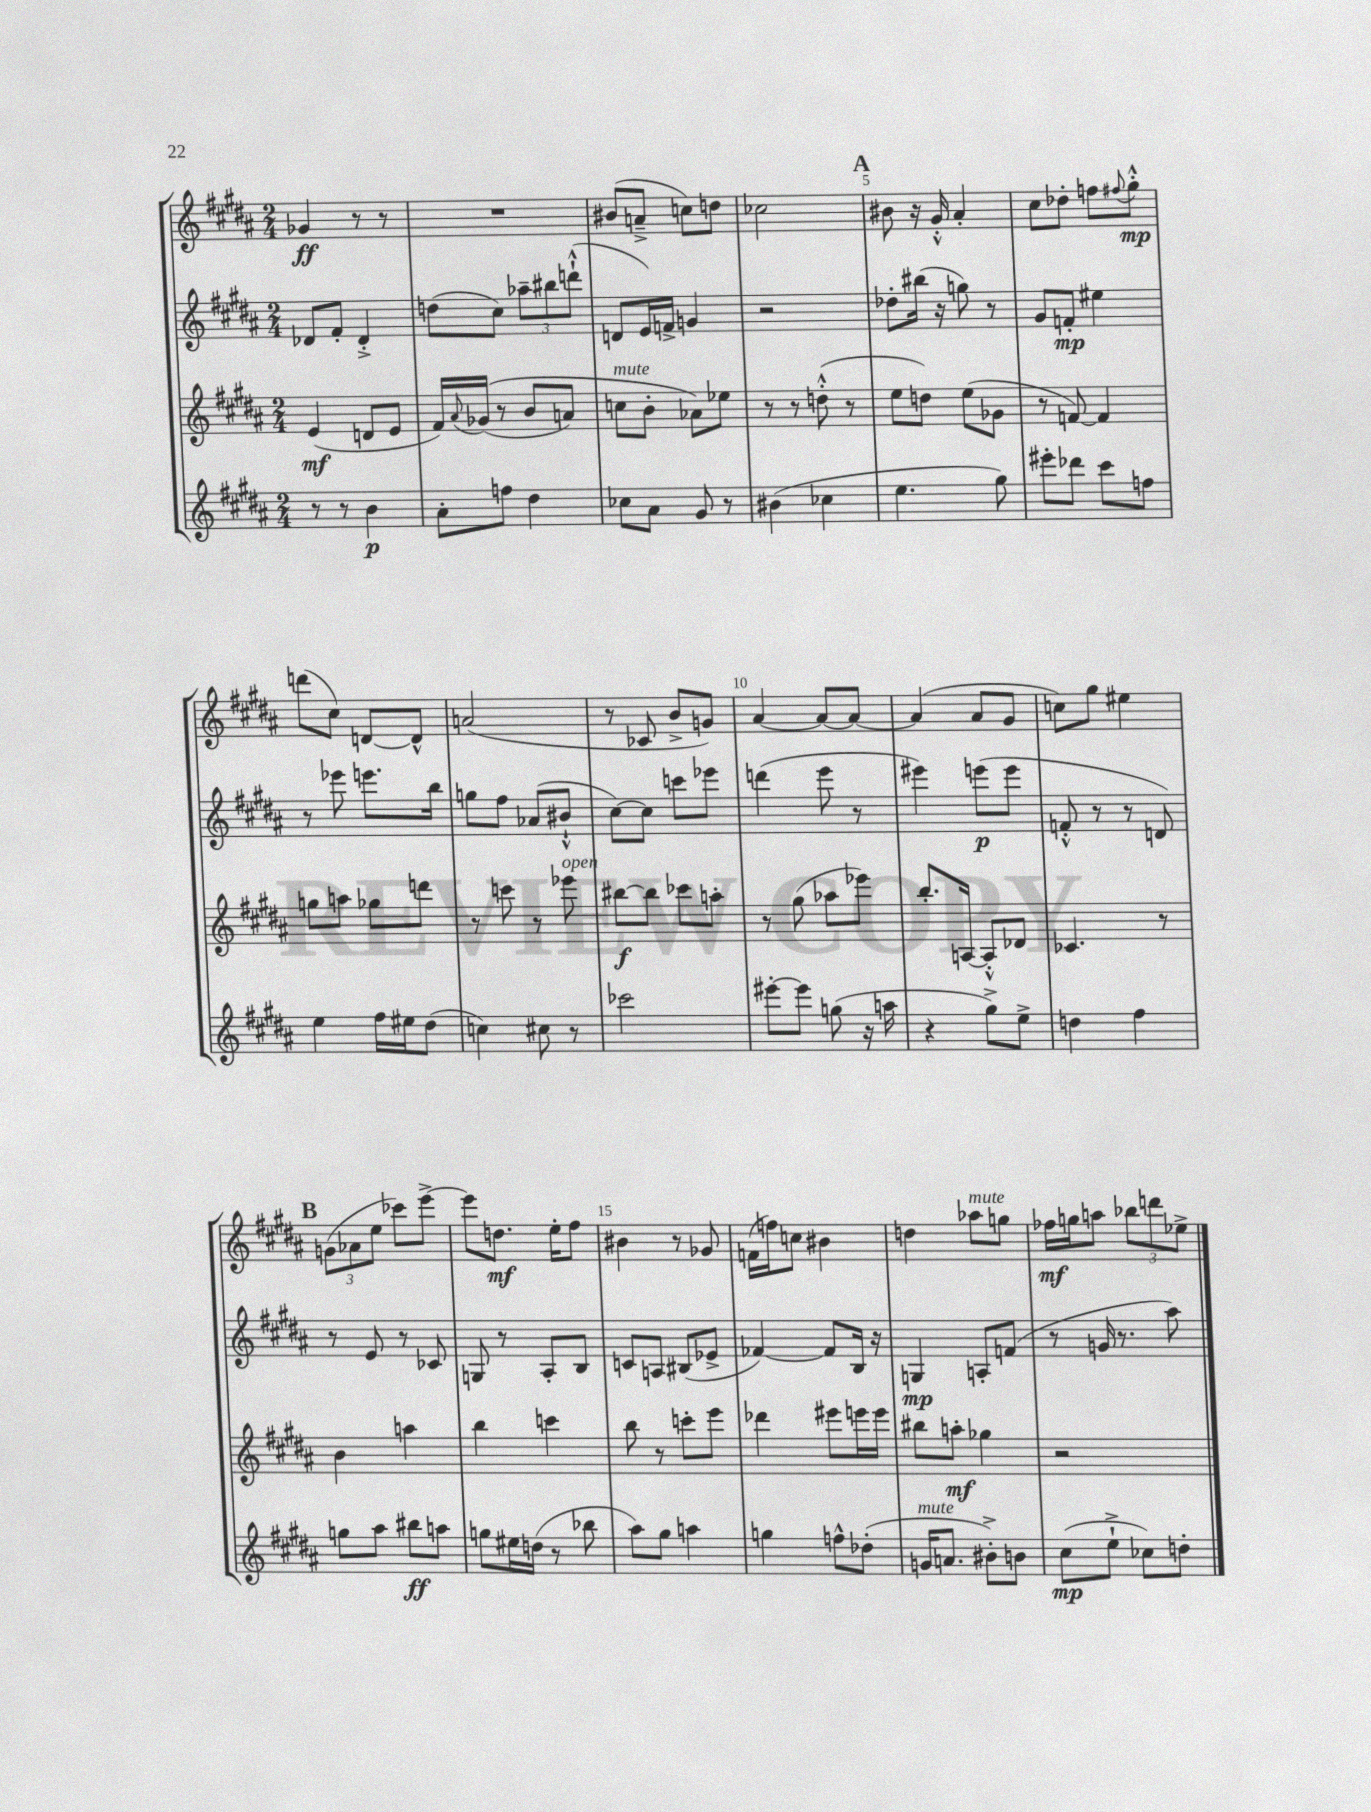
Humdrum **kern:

**kern	**kern	**kern	**kern
*staff4	*staff3	*staff2	*staff1
*clefG2	*clefG2	*clefG2	*clefG2
*k[f#c#g#d#a#]	*k[f#c#g#d#a#]	*k[f#c#g#d#a#]	*k[f#c#g#d#a#]
*M2/4	*M2/4	*M2/4	*M2/4
8r	(4e/	8d-/L	4g-/
8r	.	8f#'/J	.
4b\	8d/L	4d-'^/	8r
.	8e/J	.	8r
=	=	=	=
8a#'\L	16f#/LL)	(8dd\L	2r
.	8qqa#/	.	.
.	&((16g-/JJ	.	.
8ff\J	8r	8cc#\J)	.
4dd#\	8b/L	12aa-~\L	.
.	.	12bb#\	.
.	8a/J)	.	.
.	.	(12ddd`^^\J	.
=	=	=	=
8cc-\L	8cc\L	8d/L	(8b#/L
8a#\J	8b'\J	16e/L)	8a~^/J
.	.	16f^/JJ	.
8g#/	8a-\L&)	4g/	8cc\L)
8r	8ee-\J	.	8dd\J
=	=	=	=
(4b#\	8r	2r	2cc-\
.	8r	.	.
4cc-\	(8dd'^^\	.	.
.	8r	.	.
=	=	=	=
4.ee\	8ee\L	8dd-'\L	8b#\
.	8dd\J)	(16bb#\Jk	16r
.	.	16r	16g#'^^/
.	(8ee\L	8gg\)	4a#'/
8gg#\)	8g-\J	8r	.
=	=	=	=
8eee#'\L	8r	8g#/L	8cc#\L
8ddd-\J	[8f/)	8f'/J	8dd-'\J
8ccc#\L	4f/]	4ee#\	8ff\L
.	.	.	8qqff#/
8ff\J	.	.	8gg#'^^\J
=	=	=	=
4ee\	8gg\L	8r	(8ddd\L
.	8aa\J	8eee-\	8cc#\J)
16ff#\LL	8gg-\L	8.eee\L	[8d/L
16ee#\J	.	.	.
(8dd#\J	8ddd\J	.	8d^^/]J
.	.	16bb\Jk	.
=	=	=	=
4cc\)	8r	8gg\L	(2a/
.	8ccc\	8ff#\J	.
8cc#\	8r	(8a-/L	.
8r	8eee-\	8b#`^^/J	.
=	=	=	=
2ccc-\	[8bb#\L	[8cc#\L)	8r
.	8bb#\]J	8cc#\]J	8c-/
.	8ccc-\L	8ccc\L	8b^/L
.	8aa'\J	8eee-\J	8g/J)
=	=	=	=
[8eee#'\L	8r	(4ddd\	[4a#/
8eee#\]J	(8gg#\	.	.
(8gg\	8aa-\L	8eee\	8a#/_L
16r	8eee-\J)	8r	8a#/_J
16aa\	.	.	.
=	=	=	=
4r	8.bb'/L	4eee#\)	(4a#/]
.	[16A/Jk	.	.
8gg#^\L)	8A'^^/]L	(8eee\L	8a#/L
8ee^\J	8d-/J	8eee\J	8g#/J
=	=	=	=
4dd\	4.c-/	8f'^^/	8cc\L)
.	.	8r	8gg#\J
4ff#\	.	8r	4ee#\
.	8r	8d/)	.
=	=	=	=
8gg\L	4b\	8r	(12g\L
.	.	.	12a-\
8aa#\J	.	8e/	.
.	.	.	12ee\J
8bb#\L	4aa\	8r	8ccc-\L)
8aa\J	.	8c-/	[8eee^\J
=	=	=	=
8gg\L	4bb\	8G/	8eee\]L
16ee#\L	.	8r	8.dd\J
(16dd\JJ	.	.	.
8r	4ccc\	8A#'/L	.
.	.	.	16ee'\LK
8bb-\	.	8B/J	8ff#\J
=	=	=	=
8aa#\L)	8bb\	8c/L	4b#\
8gg#\J	8r	8A/J	.
4aa\	8ccc'\L	(8B#/L	8r
.	8eee\J	8e-^/J	8g-/
=	=	=	=
4gg\	4ddd-\	[4f-/)	(16f\LL
.	.	.	16ff\J)
.	.	.	8cc\J
8ff^^\L	8eee#\L	8f-/]L	4b#\
(8dd-'\J	16eee\L	16B/Jk	.
.	16eee\JJ	16r	.
=	=	=	=
16g/LK	8bb#\L	4G/	4dd\
8.a/J	.	.	.
.	8aa'\J	.	.
8b#'^\L)	4gg-\	8A'/L	8aa-\L
8b\J	.	(8f/J	8gg\J
=	=	=	=
(8cc#\L	2r	8r	16ff-\LL
.	.	.	16gg\J
8ee`^\J	.	16g/	8aa\J
.	.	8.r	.
8cc-\L)	.	.	12bb-\L
.	.	.	12ddd\
8dd'\J	.	8aa#\)	.
.	.	.	12ee-^\J
==	==	==	==
*-	*-	*-	*-
